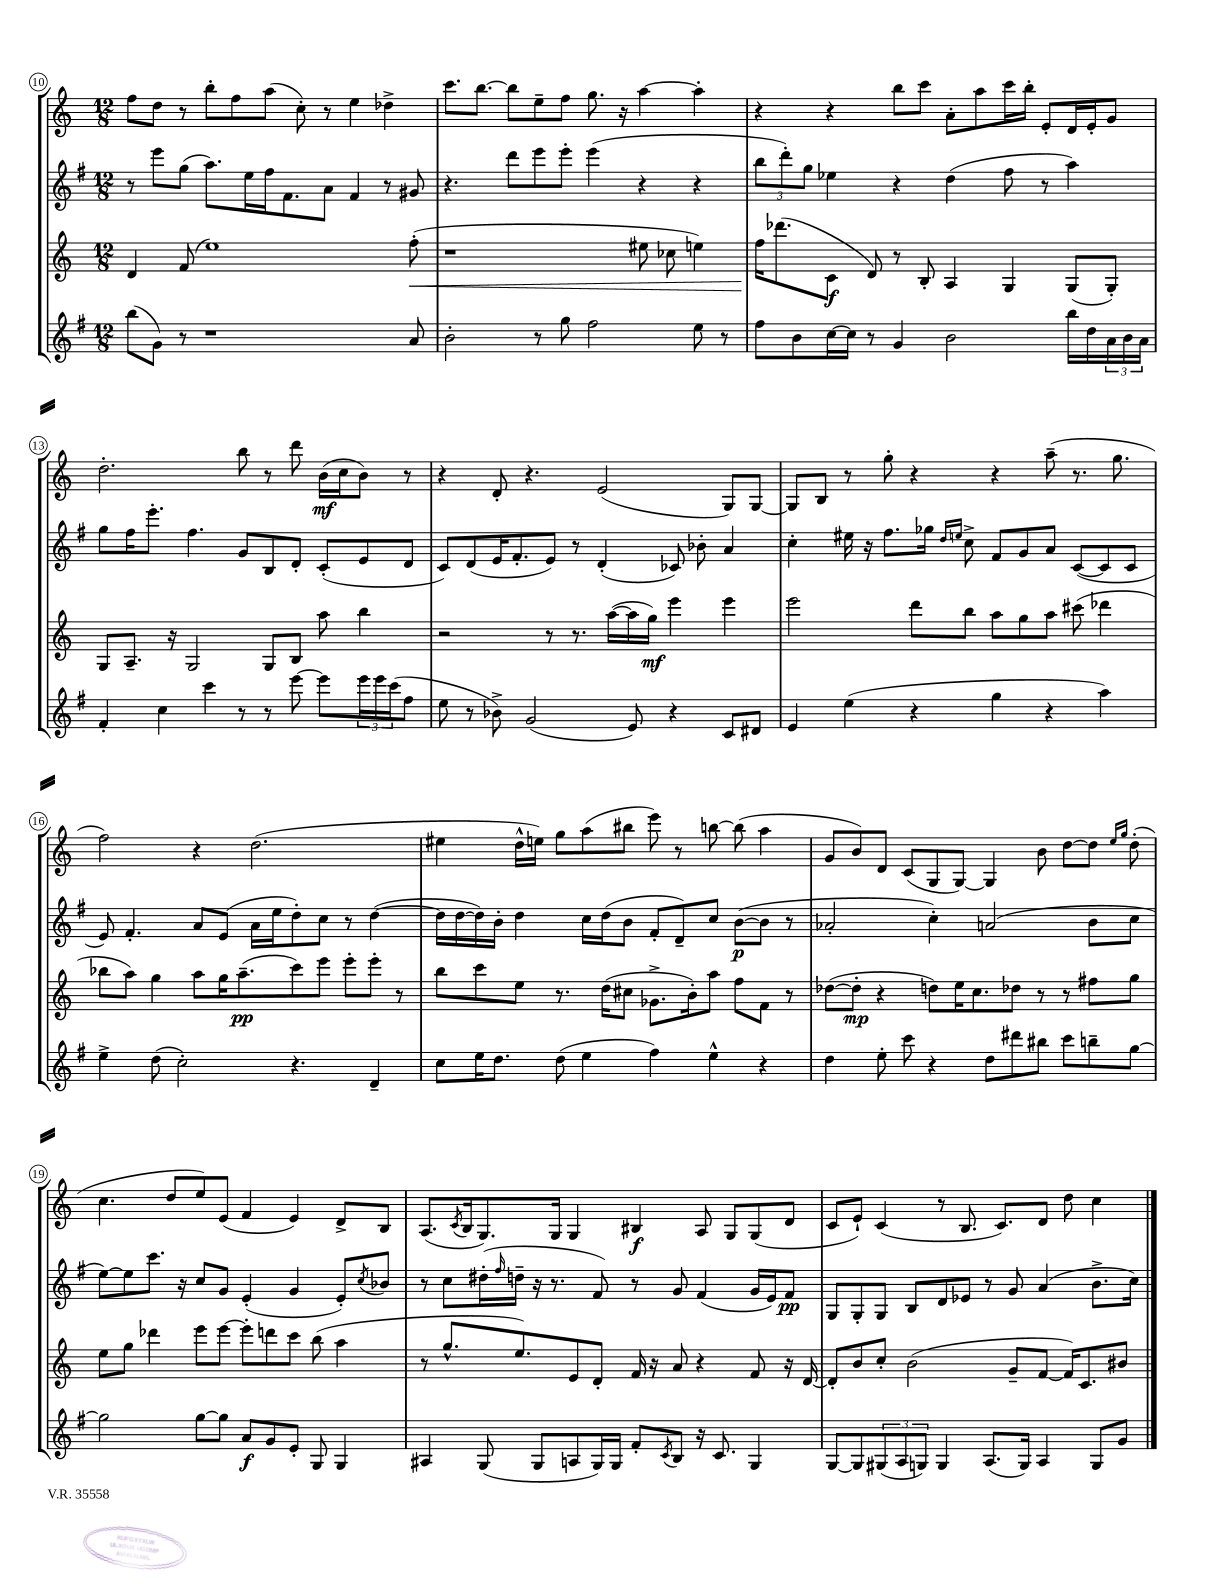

**kern	**dynam	**kern	**dynam	**kern	**dynam	**kern	**dynam
*part4	*part4	*part3	*part3	*part2	*part2	*part1	*part1
*staff4	*staff4	*staff3	*staff3	*staff2	*staff2	*staff1	*staff1
*clefG2	*	*clefG2	*	*clefG2	*	*clefG2	*
*k[f#]	*	*k[]	*	*k[f#]	*	*k[]	*
*M12/8	*	*M12/8	*	*M12/8	*	*M12/8	*
=10	=10	=10	=10	=10	=10	=10	=10
(8bb\L	.	4d/	.	8r	.	8ff\L	.
8g\J)	.	.	.	8eee\L	.	8dd\J	.
8r	.	(8f/	.	(8gg\J	.	8r	.
1r	.	1ee)	.	8.aa\L)	.	8bb'\L	.
.	.	.	.	.	.	8ff\	.
.	.	.	.	16ee\L	.	.	.
.	.	.	.	16ff#\J	.	(8aa\J	.
.	.	.	.	8.f#\	.	.	.
.	.	.	.	.	.	8cc'\)	.
.	.	.	.	8a\J	.	8r	.
.	.	.	.	4f#/	.	4ee\	.
.	.	.	.	8r	.	4dd-X^\	.
!	!	!	!LO:HP:b	!	!	!	!
8a/	.	(8ff'\	<	8g#X/	.	.	.
=11	=11	=11	=11	=11	=11	=11	=11
2b'\	.	1r	.	4.r	.	8.ccc\L	.
.	.	.	.	.	.	[8.bb\J	.
.	.	.	.	8ddd\L	.	8bb\L]	.
8r	.	.	.	8eee\	.	8ee~\	.
8gg\	.	.	.	8eee'\J	.	8ff\J	.
2ff#\	.	.	.	(4eee\	.	8.gg\	.
.	.	.	.	.	.	16r	.
.	.	8ee#X\	.	4r	.	[4aa\	.
.	.	8cc-X\	.	.	.	.	.
8ee\	.	4een\)	.	4r	.	4aa'\]	.
8r	.	.	.	.	.	.	.
=12	=12	=12	=12	=12	=12	=12	=12
8ff#\L	.	16ff\KL	.	12bb\L	.	4r	.
.	.	(8.ddd-X\	[	.	.	.	.
.	.	.	.	12ddd'\)	.	.	.
8b\	.	.	.	.	.	.	.
.	.	.	.	12gg\J	.	.	.
[16cc\L	.	8c\J	f	4ee-X\	.	4r	.
16cc\JJ]	.	.	.	.	.	.	.
8r	.	8d/)	.	.	.	.	.
4g/	.	8r	.	4r	.	8bb\L	.
.	.	8B'/	.	.	.	8ccc\J	.
2b\	.	4A/	.	(4dd\	.	8a'\L	.
.	.	.	.	.	.	8aa\	.
.	.	4G/	.	8ff#\	.	16ccc\L	.
.	.	.	.	.	.	16bb'\JJ	.
.	.	.	.	8r	.	8e'/L	.
16bb\LL	.	(8G/L	.	4aa\)	.	16d/L	.
16dd\	.	.	.	.	.	16e'/J	.
24a\	.	8G'/J)	.	.	.	8g/J	.
24b\	.	.	.	.	.	.	.
24a\JJ	.	.	.	.	.	.	.
!!LO:LB:g=z
=13	=13	=13	=13	=13	=13	=13	=13
4f#'/	.	8G/L	.	8gg\L	.	2.dd'\	.
.	.	8.A~/J	.	16ff#\K	.	.	.
.	.	.	.	8.eee'\J	.	.	.
4cc\	.	.	.	.	.	.	.
.	.	16r	.	.	.	.	.
.	.	2G/	.	4.ff#\	.	.	.
4ccc\	.	.	.	.	.	.	.
8r	.	.	.	8g/L	.	8bb\	.
8r	.	8G/L	.	8B/	.	8r	.
[8eee\	.	8B/J	.	8d'/J	.	8ddd\	.
8eee\L]	.	8aa\	.	(8c'/L	.	(16b\LL	mf
.	.	.	.	.	.	16cc\J	.
24eee\L	.	4bb\	.	8e/	.	8b\J)	.
24eee\	.	.	.	.	.	.	.
(24ccc\J	.	.	.	.	.	.	.
8ff#\J	.	.	.	8d/J	.	8r	.
=14	=14	=14	=14	=14	=14	=14	=14
8ee\	.	2r	.	8c/L)	.	4r	.
8r	.	.	.	(8d/	.	.	.
8b-X^\)	.	.	.	16e/K	.	8d'/	.
.	.	.	.	8.f#'/	.	.	.
(2g/	.	.	.	.	.	4.r	.
.	.	8r	.	8e/J)	.	.	.
.	.	8.r	.	8r	.	.	.
.	.	.	.	(4d'/	.	(2e/	.
.	.	([16aa\LL	.	.	.	.	.
8e/)	.	16aa\]	.	.	.	.	.
.	.	16gg\JJ)	mf	.	.	.	.
4r	.	4eee\	.	8c-X/)	.	.	.
.	.	.	.	8b-X'\	.	.	.
8c/L	.	4eee\	.	4a/	.	8G/L)	.
8d#X/J	.	.	.	.	.	[8G/J	.
=15	=15	=15	=15	=15	=15	=15	=15
4e/	.	2eee\	.	4cc'\	.	8G/L]	.
.	.	.	.	.	.	8B/J	.
(4ee\	.	.	.	16ee#X\	.	8r	.
.	.	.	.	16r	.	.	.
.	.	.	.	8.ff#\L	.	8gg'\	.
4r	.	8ddd\L	.	.	.	4r	.
.	.	.	.	16gg-X\Jk	.	.	.
.	.	.	.	16qqdd/LL	.	.	.
.	.	.	.	16qqeen/JJ	.	.	.
.	.	8bb\J	.	8cc^\	.	.	.
4gg\	.	8aa\L	.	8f#/L	.	4r	.
.	.	8gg\	.	8g/	.	.	.
4r	.	8aa\J	.	8a/J	.	(8aa~\	.
.	.	(8ccc#X\	.	([8c/L	.	8.r	.
4aa\)	.	4ddd-X\	.	8c/]	.	.	.
.	.	.	.	.	.	8.gg\	.
.	.	.	.	8c/J	.	.	.
!!LO:LB:g=z
=16	=16	=16	=16	=16	=16	=16	=16
4ee^\	.	8bb-X\L	.	8e/)	.	2ff\)	.
.	.	8aa\J)	.	4.f#'/	.	.	.
(8dd\	.	4gg\	.	.	.	.	.
2cc'\)	.	.	.	.	.	.	.
.	.	8aa\L	.	8a/L	.	4r	.
.	.	16gg\K	.	(8e/J	.	.	.
.	.	(8.aa~\	pp	.	.	.	.
.	.	.	.	16a\LL	.	(2.dd\	.
.	.	.	.	16ee\J	.	.	.
4.r	.	8ccc\)	.	8dd'\)	.	.	.
.	.	8eee\J	.	8cc\J	.	.	.
.	.	8eee'\L	.	8r	.	.	.
4d~/	.	8eee'\J	.	([4dd\	.	.	.
.	.	8r	.	.	.	.	.
=17	=17	=17	=17	=17	=17	=17	=17
8cc\L	.	8bb\L	.	16dd\LL]	.	4ee#X\	.
.	.	.	.	[16dd\	.	.	.
16ee\K	.	8ccc\	.	16dd\])	.	.	.
8.dd\J	.	.	.	16b'\JJ	.	.	.
.	.	8ee\J	.	4dd\	.	16dd^^\LL	.
.	.	.	.	.	.	16een\JJ)	.
(8dd\	.	8.r	.	.	.	8gg\L	.
4ee\	.	.	.	16cc\LL	.	(8aa\	.
.	.	(16dd\KL	.	(16dd\J	.	.	.
.	.	8cc#X\J	.	8b\J	.	8bb#X\J	.
4ff#\)	.	8.g-X^\L	.	8f#'/L	.	8eee\)	.
.	.	.	.	8d~/)	.	8r	.
.	.	16b'\k)	.	.	.	.	.
4ee^^\	.	8aa\J	.	8cc/J	.	[8bbn\	.
.	.	8ff\L	.	([8b\L	p	(8bb\]	.
4r	.	8f\J	.	8b\J]	.	4aa\	.
.	.	8r	.	8r	.	.	.
=18	=18	=18	=18	=18	=18	=18	=18
4dd\	.	([8dd-X\L	.	2a-X'/	.	8g/L	.
.	.	8dd-'\J]	mp	.	.	8b/)	.
8ee'\	.	4r	.	.	.	8d/J	.
8ccc\	.	.	.	.	.	(8c/L	.
4r	.	8ddn\L)	.	4cc'\)	.	8G/	.
.	.	16ee\K	.	.	.	[8G/J)	.
.	.	8.cc\	.	.	.	.	.
8dd\L	.	.	.	(2an/	.	4G/]	.
8ddd#X\	.	8dd-X\J	.	.	.	.	.
8bb#X\J	.	8r	.	.	.	8b\	.
8ccc\L	.	8r	.	.	.	[8dd\L	.
8bbn~\	.	8ff#X\L	.	8b\L	.	8dd\J]	.
.	.	.	.	.	.	16qqee/LL	.
.	.	.	.	.	.	16qqgg/JJ	.
[8gg\J	.	8gg\J	.	8cc\J	.	(8dd'\	.
!!LO:LB:g=z
=19	=19	=19	=19	=19	=19	=19	=19
2gg\]	.	8ee\L	.	[8ee\L)	.	4.cc\	.
.	.	8gg\J	.	8ee\]	.	.	.
.	.	4ddd-X\	.	8.ccc\J	.	.	.
.	.	.	.	.	.	8dd/L	.
.	.	.	.	16r	.	.	.
[8gg\L	.	8eee\L	.	8cc/L	.	8ee/)	.
8gg\J]	.	[8eee\J	.	8g/J	.	(8e/J	.
8a/L	f	8eee'\L]	.	(4e'/	.	4f/	.
8g/	.	8dddn\	.	.	.	.	.
8e'/J	.	8ccc\J	.	4g/	.	4e/)	.
8G/	.	(8bb\	.	.	.	.	.
4G/	.	4aa\	.	8e'/L)	.	8d^/L	.
.	.	.	.	8qcc/	.	.	.
.	.	.	.	8b-X/J	.	8B/J	.
=20	=20	=20	=20	=20	=20	=20	=20
4A#X/	.	8r	.	8r	.	(8.A/L	.
.	.	8.gg^^/L	.	8cc\L	.	.	.
.	.	.	.	.	.	8qc/	.
.	.	.	.	.	.	16B/k	.
(8G/	.	.	.	(16dd#X'\L	.	8.G/)	.
.	.	.	.	16qqff#/	.	.	.
.	.	8.ee/)	.	16ddn~\JJ	.	.	.
8G/L	.	.	.	16r	.	.	.
.	.	.	.	8.r	.	16G/Jk	.
8An/	.	8e/	.	.	.	4G/	.
16G/L)	.	8d'/J	.	8f#/)	.	.	.
16G/JJ	.	.	.	.	.	.	.
8f#'/L	.	16f/	.	8r	.	4B#X/	f
.	.	16r	.	.	.	.	.
8qc/	.	.	.	.	.	.	.
8B/J	.	8a/	.	8g/	.	.	.
16r	.	4r	.	(4f#/	.	8A/	.
8.c/	.	.	.	.	.	.	.
.	.	.	.	.	.	8G/L	.
4G/	.	8f/	.	16g/LL	.	(8G/	.
.	.	.	.	16e/J)	.	.	.
.	.	16r	.	8f#/J	pp	8d/J	.
.	.	[16d/	.	.	.	.	.
=21	=21	=21	=21	=21	=21	=21	=21
[8G/L	.	8d'/L]	.	8G/L	.	8c/L	.
8G/]	.	8b/	.	8G'/	.	8e`/J)	.
(12G#X/	.	8cc'/J	.	8G/J	.	(4c/	.
12A/	.	.	.	.	.	.	.
.	.	(2b\	.	8B/L	.	.	.
12Gn/J)	.	.	.	.	.	.	.
4G/	.	.	.	8d/	.	8r	.
.	.	.	.	8e-X/J	.	8.B/	.
(8.A/L	.	.	.	8r	.	.	.
.	.	.	.	.	.	8.c/L)	.
.	.	8g~/L	.	8g/	.	.	.
16G/Jk)	.	.	.	.	.	.	.
4A/	.	[8f/J	.	(4a/	.	8d/J	.
.	.	16f/KL])	.	.	.	8dd\	.
.	.	8.c/	.	.	.	.	.
8G/L	.	.	.	8.b^\L	.	4cc\	.
8g/J	.	8b#X/J	.	.	.	.	.
.	.	.	.	16cc\Jk)	.	.	.
==	==	==	==	==	==	==	==
*-	*-	*-	*-	*-	*-	*-	*-
